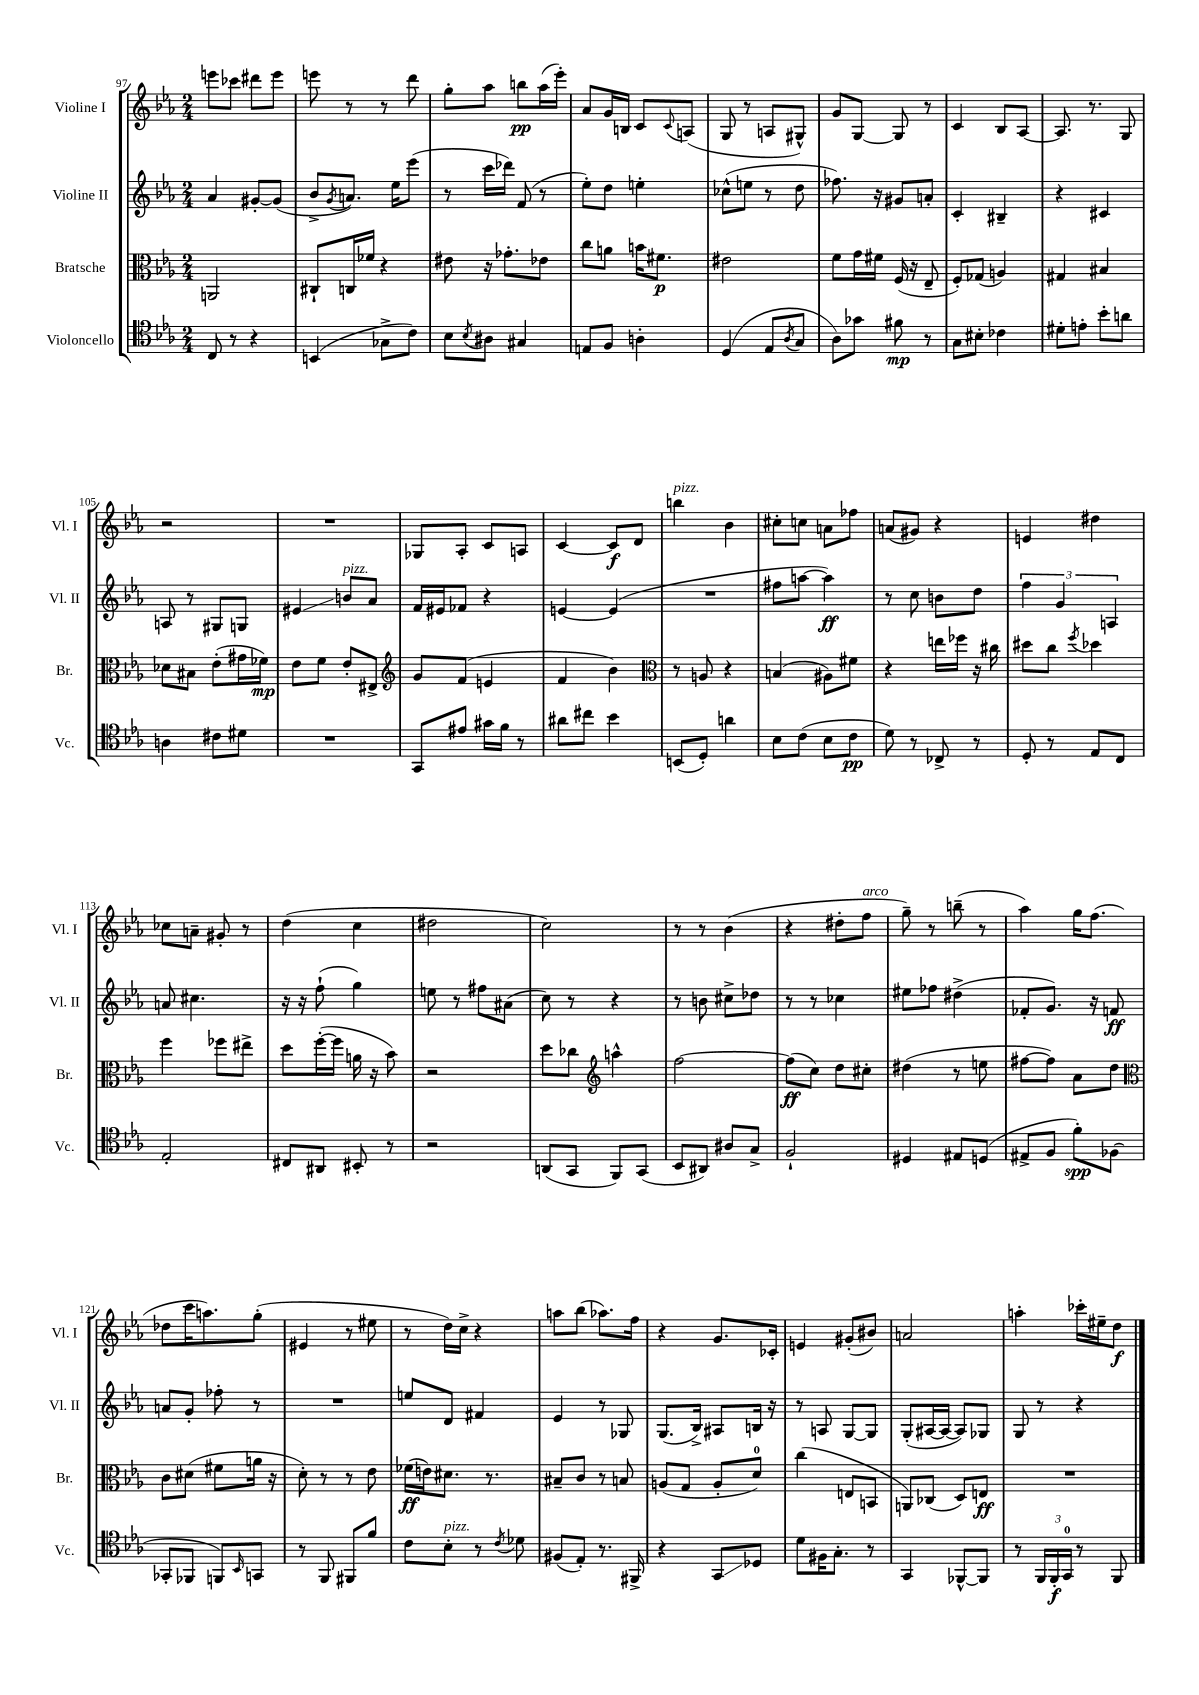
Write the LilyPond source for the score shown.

<<
\new StaffGroup <<
\new Staff = "s0" \with { instrumentName = "Violine I" shortInstrumentName = "Vl. I" } {
    \clef treble \key ees \major \numericTimeSignature \time 2/4
    e'''8 ces'''8 dis'''8 e'''8 |
    e'''8 r8 r8 d'''8 |
    g''8-. aes''8 b''8\pp aes''16( ees'''16-.) |
    aes'8 g'16 b16 c'8 \appoggiatura { c'8 } a8( |
    g8 r8 a8 gis8-^) |
    g'8 g8~ g8 r8 |
    c'4 bes8 aes8~ |
    aes8. r8. g8 |
    r2 |
    R2 |
    ges8 aes8-. c'8 a8 |
    c'4~ c'8\f d'8 |
    b''4^\markup { \italic "pizz." } bes'4 |
    cis''8-. c''8 a'8 fes''8 |
    a'8( gis'8) r4 |
    e'4 dis''4 |
    ces''8 a'8-- gis'8-. r8 |
    d''4( c''4 |
    dis''2 |
    c''2) |
    r8 r8 bes'4( |
    r4 dis''8-. f''8^\markup { \italic "arco" } |
    g''8--) r8 b''8--( r8 |
    aes''4) g''16 f''8.( |
    des''8 c'''16 a''8.) g''8-.( |
    eis'4 r8 eis''8 |
    r8 d''16) c''16-> r4 |
    a''8 bes''8( aes''8.) f''16 |
    r4 g'8. ces'16-. |
    e'4 gis'8-.( bis'8) |
    a'2 |
    a''4-. ces'''16-. eis''16-- d''8\f \bar "|." |
}
\new Staff = "s1" \with { instrumentName = "Violine II" shortInstrumentName = "Vl. II" } {
    \clef treble \key ees \major \numericTimeSignature \time 2/4
    aes'4 gis'8~-. gis'8( |
    bes'8-> \acciaccatura { g'8 } a'8.) ees''16 ees'''8( |
    r8 c'''16 des'''16) f'8( r8 |
    ees''8-.) d''8 e''4-. |
    ces''8-^( e''8 r8 d''8 |
    fes''8.) r16 gis'8 a'8-. |
    c'4-. bis4-- |
    r4 cis'4 |
    a8 r8 gis8 g8 |
    eis'4\glissando b'8^\markup { \italic "pizz." } aes'8 |
    f'16 eis'16 fes'8 r4 |
    e'4~ e'4( |
    R2 |
    fis''8 a''8~ a''4\ff) |
    r8 c''8 b'8 d''8 |
    \tuplet 3/2 { f''4 g'4 a4 } |
    a'8 cis''4. |
    r16 r16 f''8-!( g''4) |
    e''8 r8 fis''8 ais'8( |
    c''8) r8 r4 |
    r8 b'8 cis''8-> des''8 |
    r8 r8 ces''4 |
    eis''8 fes''8 dis''4->( |
    fes'8-. g'8.) r16 f'8\ff |
    a'8 g'8-. fes''8-. r8 |
    R2 |
    e''8 d'8 fis'4 |
    ees'4 r8 ges8 |
    g8.( bes16->) ais8 b16 r16 |
    r8 a8 g8~ g8 |
    g8-.( ais16~ ais16~ ais8) ges8 |
    g8 r8 r4 \bar "|." |
}
\new Staff = "s2" \with { instrumentName = "Bratsche" shortInstrumentName = "Br." } {
    \clef alto \key ees \major \numericTimeSignature \time 2/4
    a,2 |
    cis8-! c16 fes'16 r4 |
    eis'8 r16 ges'8.-. ees'8 |
    c''8 a'8 b'16 fis'8.\p |
    eis'2 |
    f'8 g'16 fis'16 f16( r16 ees8-- |
    f8-.) ges8( a4) |
    gis4 bis4 |
    des'8 bis8 ees'8-.( gis'16 fes'16\mp) |
    ees'8 f'8 ees'8-. eis8-> |
    \clef treble g'8 f'8( e'4 |
    f'4 bes'4) |
    \clef alto r8 a8 r4 |
    b4( ais8) fis'8 |
    r4 e''16 fes''16 r16 cis''16 |
    dis''8 c''8 \acciaccatura { f''8 } des''4 |
    f''4 fes''8 eis''8-> |
    d''8 f''16~-.( f''16 a'16 r16 bes'8) |
    r2 |
    d''8 ces''8 \clef treble a''4-^ |
    f''2~ |
    f''8\ff( c''8) d''8 cis''8-. |
    dis''4( r8 e''8 |
    fis''8~ fis''8) aes'8 d''8 |
    \clef alto c'8 dis'8( fis'8 a'16 r16 |
    d'8-.) r8 r8 ees'8 |
    fes'16\ff( e'16) dis'8. r8. |
    bis8-- c'8 r8 b8 |
    a8( g8 a8-. d'8-0) |
    c''4( e8 b,8 |
    a,8) ces8( d8) e8\ff |
    R2 \bar "|." |
}
\new Staff = "s3" \with { instrumentName = "Violoncello" shortInstrumentName = "Vc." } {
    \clef tenor \key ees \major \numericTimeSignature \time 2/4
    c8 r8 r4 |
    b,4( ges8-> c'8) |
    bes8 \acciaccatura { bes8 } ais8 gis4 |
    e8 f8 a4-. |
    d4( ees8 \acciaccatura { aes8 } g8 |
    aes8) ges'8 fis'8\mp r8 |
    g8 bis8-. ces'4 |
    dis'8-. e'8-. bes'8-. a'8 |
    a4 cis'8 dis'8 |
    R2 |
    g,8 eis'8 gis'16 f'16 r8 |
    ais'8 cis''8 bes'4 |
    b,8( d8-.) a'4 |
    bes8 c'8( bes8 c'8\pp |
    d'8) r8 ces8-> r8 |
    d8-. r8 ees8 c8 |
    ees2-. |
    cis8 ais,8 bis,8-. r8 |
    r2 |
    a,8( g,8 f,8) g,8( |
    bes,8 ais,8) ais8 g8-> |
    f2-! |
    dis4 eis8 d8( |
    eis8-> f8 f'8-.\spp) fes8( |
    ges,8-. fes,8 f,8) \grace { bes,16 } g,8 |
    r8 f,8 fis,8 f'8 |
    c'8 bes8-.^\markup { \italic "pizz." } r8 \acciaccatura { c'8 } des'8 |
    fis8( ees8-.) r8. fis,16-> |
    r4 g,8\glissando des8 |
    d'8 fis16 g8.-. r8 |
    g,4 fes,8~-^ fes,8 |
    r8 \tuplet 3/2 { f,16 f,16-.\f g,16-0 } r8 f,8 \bar "|." |
}
>>
>>
\layout { \context { \Score currentBarNumber = #97 } }
